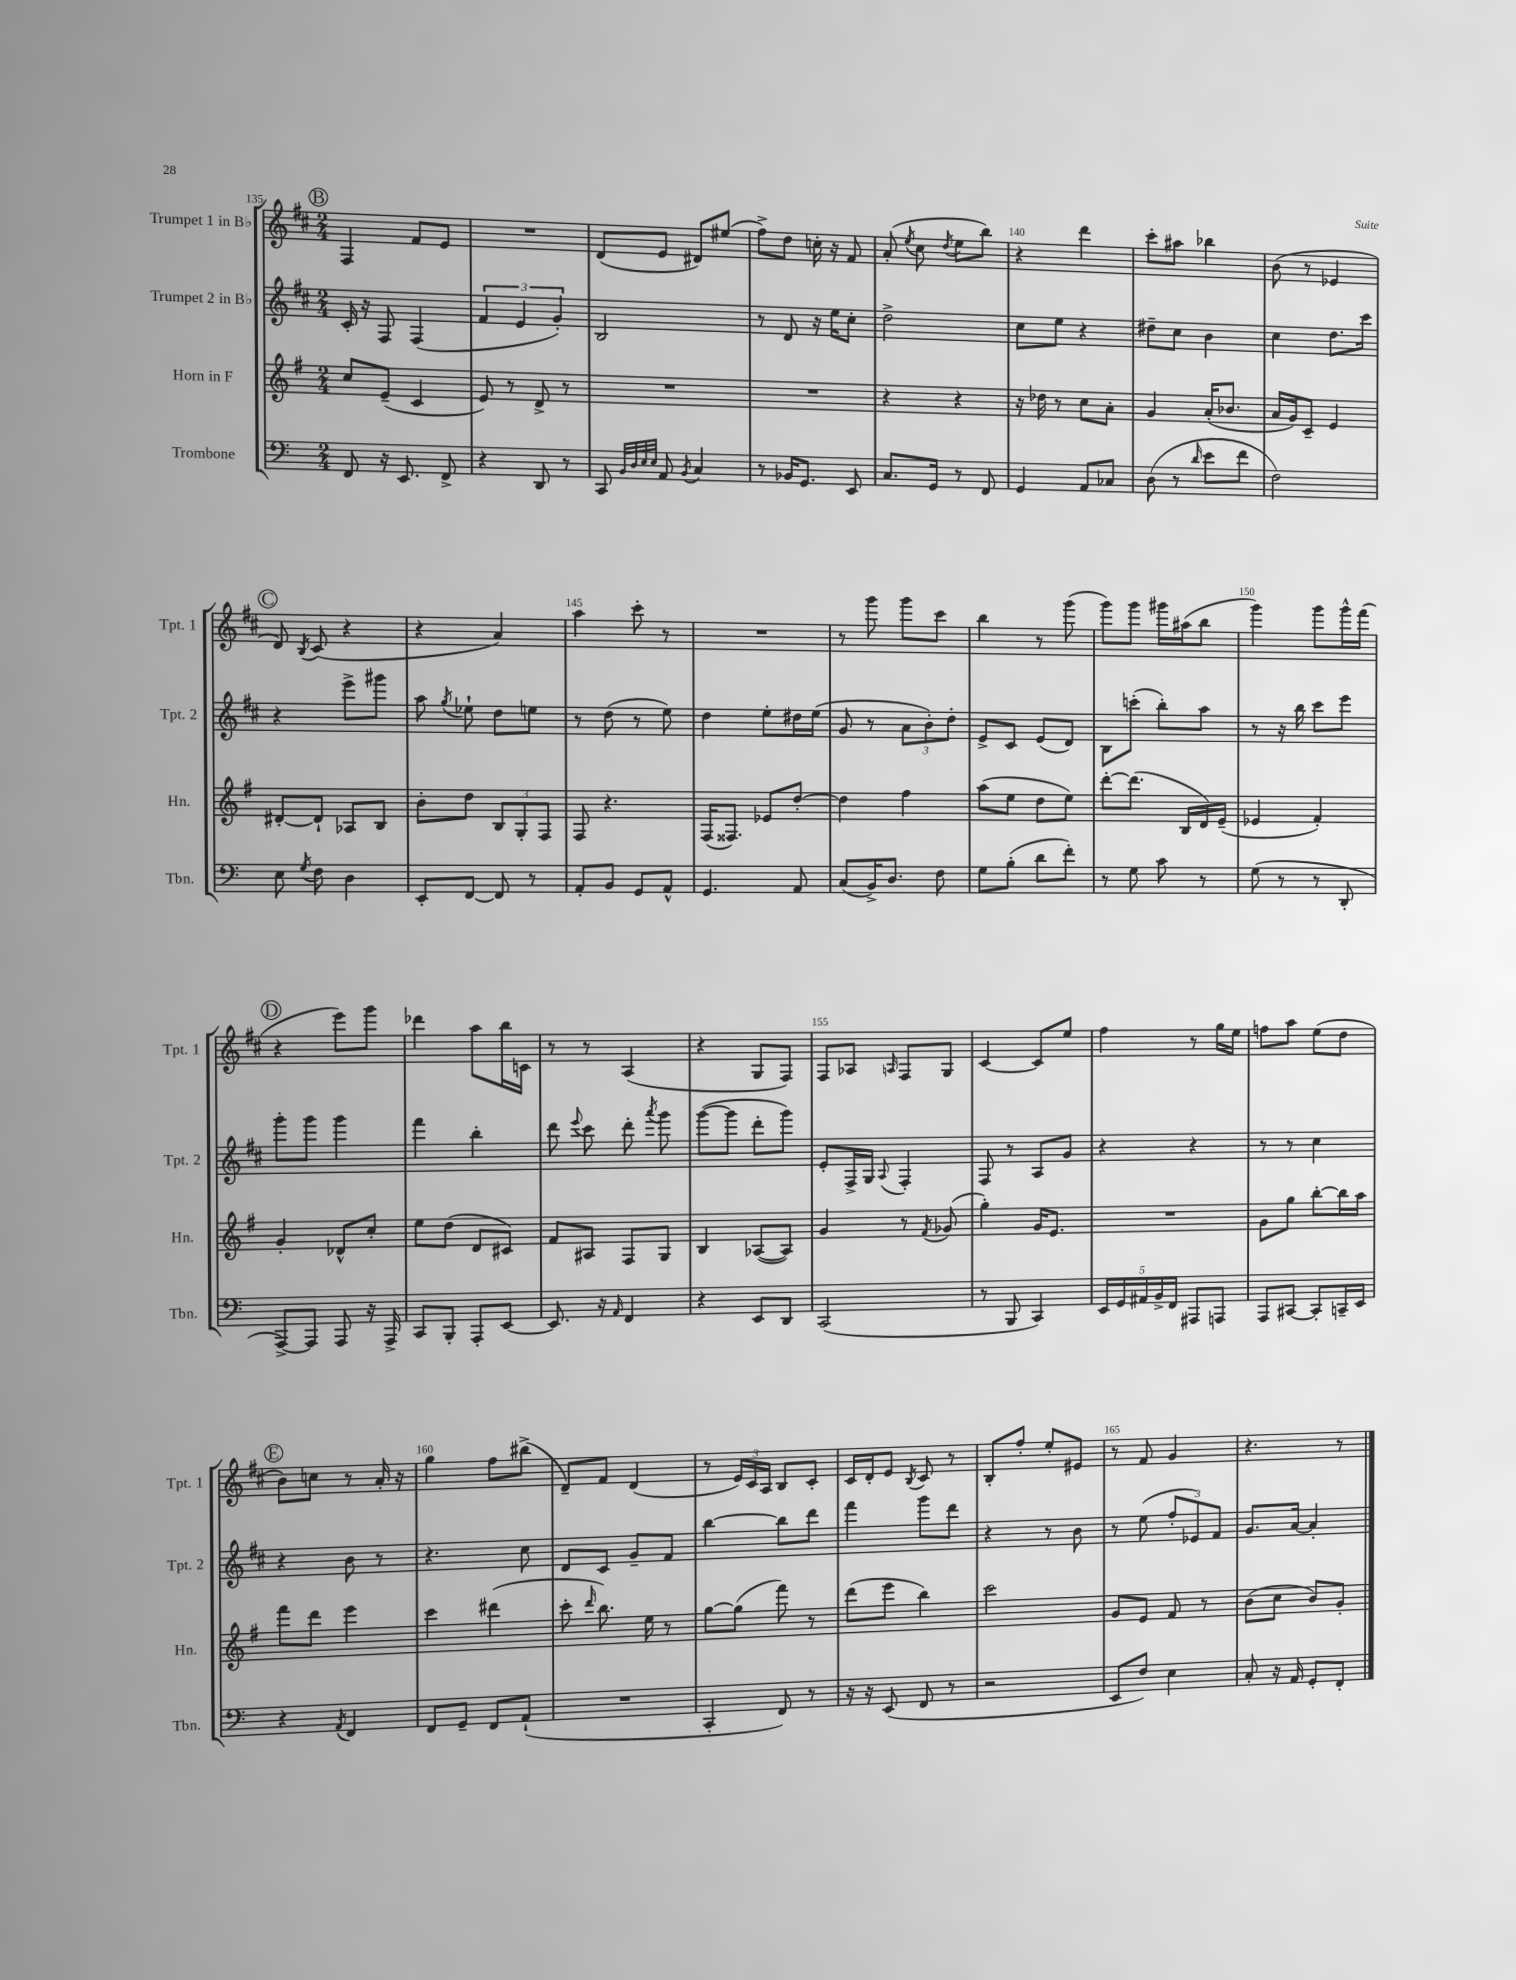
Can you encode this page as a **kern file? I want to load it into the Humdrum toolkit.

**kern	**kern	**kern	**kern
*part4	*part3	*part2	*part1
*staff4	*staff3	*staff2	*staff1
*I"Trombone	*I"Horn in F	*I"Trumpet 2 in B♭	*I"Trumpet 1 in B♭
*I'Tbn.	*I'Hn.	*I'Tpt. 2	*I'Tpt. 1
*clefF4	*clefG2	*clefG2	*clefG2
*k[]	*k[f#]	*k[f#c#]	*k[f#c#]
*M2/4	*M2/4	*M2/4	*M2/4
!!LO:REH:place=s1:t=B
=135	=135	=135	=135
8FF/	8cc/L	16c#'/	4F#/
.	.	16r	.
16r	(8e~/J	8F#/	.
8.EE/	.	.	.
.	4c/	(4F#/	8f#/L
8FF^/	.	.	8e/J
=136	=136	=136	=136
4r	8e/)	6f#/	2r
.	8r	.	.
.	.	6e/	.
8DD/	8d^/	.	.
.	.	6g'/)	.
8r	8r	.	.
=137	=137	=137	=137
8CC/	2r	2B/	(8d/L
32qqBB/LLL	.	.	.
32qqD/	.	.	.
32qqE/	.	.	.
32qqE/JJJ	.	.	.
8AA/	.	.	8e/J
8qBB/	.	.	.
4C/	.	.	8d#X/L)
.	.	.	(8ee#X/J
=138	=138	=138	=138
8r	2r	8r	8ff#^\L)
16BB-X/KL	.	8d/	8dd\J
8.GG/J	.	.	.
.	.	16r	16ccn'\
.	.	16ee\KL	16r
8EE/	.	8cc#'\J	8f#/
=139	=139	=139	=139
8.C/L	4r	2dd^\	(8a'/
.	.	.	8qee/
.	.	.	8cc#\
16GG/Jk	.	.	.
.	.	.	8qdd/
8r	4r	.	8ee\L
8FF/	.	.	8bb\J)
=140	=140	=140	=140
4GG/	16r	8cc#\L	4r
.	16dd-X\	.	.
.	8r	8ee\J	.
8AA/L	8cc\L	4r	4ddd\
8C-X/J	8a'\J	.	.
=141	=141	=141	=141
(8D\	4g/	8dd#X~\L	8ccc#'\L
8r	.	8cc#\J	8aa#X\J
16qqd/	.	.	.
8e\L	(16a'/KL	4b\	4bb-X\
.	8.b-X/J	.	.
8f\J	.	.	.
=142	=142	=142	=142
2F\)	16a/LL	4cc#\	(8b\
.	16g/J)	.	.
.	8c~/J	.	8r
.	4e/	8.dd\L	4e-X/
.	.	16ccc#\Jk	.
!!LO:LB:g=z
!!LO:REH:place=s1:t=C
=143	=143	=143	=143
8E\	[8d#X'/L	4r	8d/)
8qG/	.	.	8qB/
8F\	8d#`/J]	.	(8c#/
4D\	8A-X/L	8eee^\L	4r
.	8B/J	8ggg#X\J	.
=144	=144	=144	=144
8EE'/L	8b'\L	8aa\	4r
.	.	8qgg/	.
[8FF/J	8dd\J	8ee-X`\	.
8FF/]	12B/L	8dd\L	4a/)
.	12G'/	.	.
8r	.	8een\J	.
.	12F#/J	.	.
=145	=145	=145	=145
8AA'/L	8F#/	8r	4aa\
8BB/J	4.r	(8dd\	.
8GG/L	.	8r	8ccc#'\
8AA^^/J	.	8ee\)	8r
=146	=146	=146	=146
4.GG/	(16F#/KL	4dd\	2r
.	8.F##X/J)	.	.
.	8e-X/L	8ee'\L	.
8AA/	[8dd'/J	16dd#X\L	.
.	.	(16ee\JJ	.
=147	=147	=147	=147
(8C/L	4dd\]	8g/	8r
16BB^/K)	.	8r	8ggg\
8.D/J	.	.	.
.	4ff#\	12a\L	8ggg\L
.	.	12b'\)	.
8F\	.	.	8ccc#\J
.	.	12dd'\J	.
=148	=148	=148	=148
8G\L	(8aa\L	8e^/L	4bb\
(8B'\J	8ee\J	8c#/J	.
8d\L	8dd\L	(8e/L	8r
8f'\J)	8ee\J)	8d/J)	(8ggg\
=149	=149	=149	=149
8r	[8ddd'\L	8B\L	8ggg\L)
8G\	(8.ddd\J]	(8cccn'\J	8ggg\J
8c\	.	8bb'\L)	16ggg#X\LL
.	16B/LL	.	(16aa#X\J
8r	16d/)	8aa\J	8bb\J
.	(16e~/JJ	.	.
=150	=150	=150	=150
(8G\	4e-X/	8r	4ggg\)
8r	.	16r	.
.	.	16bb\	.
8r	4f#'/)	8ccc#\L	8ggg\L
8DD'/	.	8eee\J	16ggg^^\L
.	.	.	(16fff#\JJ
!!LO:LB:g=z
!!LO:REH:place=s1:t=D
=151	=151	=151	=151
[8AAA^/L)	4g'/	8ggg'\L	4r
8AAA/J]	.	8ggg\J	.
8AAA/	8d-X^^/L	4ggg\	8eee\L)
16r	8cc'/J	.	8ggg\J
16AAA^/	.	.	.
=152	=152	=152	=152
8CC/L	8ee\L	4fff#\	4ddd-X\
8BBB'/J	(8dd\J	.	.
8AAA'/L	8d/L	4bb'\	8aa\L
[8EE/J	8c#X/J)	.	16bb\L
.	.	.	16cn\JJ
=153	=153	=153	=153
8.EE/]	8f#/L	8ddd\	8r
.	.	8qqeee/	.
.	8A#X/J	8ccc#\	8r
16r	.	.	.
16qqAA/	.	.	.
4FF/	8F#/L	8ddd'\	(4A/
.	.	8qaaa/	.
.	8G/J	8ggg\	.
=154	=154	=154	=154
4r	4B/	([8ggg\L	4r
.	.	8ggg\J]	.
8EE/L	([8A-X/L	8ddd'\L	8G/L
8DD/J	8A-/J])	8ggg\J)	8F#/J)
=155	=155	=155	=155
(2CC/	4g/	8e'/L	8F#/L
.	.	16F#^/L	8A-X/J
.	.	16G/JJ	.
.	.	8qqA/	16qqAn/
.	8r	4F#'/	8F#/L
.	8qf#/	.	.
.	(8g-X/	.	8G/J
=156	=156	=156	=156
8r	4gg'\)	8F#/	[4c#/
8BBB/	.	8r	.
4CC/)	16g/KL	8A/L	8c#/L]
.	8.e/J	.	.
.	.	8g/J	8ee/J
=157	=157	=157	=157
20EE/LL	2r	4r	4ff#\
20GG/	.	.	.
20AA#X/	.	.	.
20BB^/	.	.	.
20FF/JJ	.	.	.
8AAA#X/L	.	4r	8r
8AAAn/J	.	.	16gg\LL
.	.	.	16ee\JJ
=158	=158	=158	=158
8AAA/L	8g\L	8r	8ffn\L
[8CC#X/J	8gg\J	8r	8aa\J
8CC#'/L]	[8bb'\L	4cc#\	(8ee\L
16CCn~/L	16bb\L]	.	8dd\J
16EE/JJ	16aa\JJ	.	.
!!LO:LB:g=z
!!LO:REH:place=s1:t=E
=159	=159	=159	=159
4r	8fff#\L	4r	8b\L)
.	8ddd\J	.	8ccn\J
8qAA/	.	.	.
4FF/	4eee\	8b\	8r
.	.	8r	16a'/
.	.	.	16r
=160	=160	=160	=160
8FF/L	4ccc\	4.r	4gg\
8GG~/J	.	.	.
8FF/L	(4ddd#X\	.	8ff#\L
(8AA`/J	.	8cc#\	(8bb#X^\J
=161	=161	=161	=161
2r	8ccc'\	8d/L	8d~/L)
.	16qqddd/	.	.
.	8.bb\)	8c#/J	8f#/J
.	.	8g~/L	(4d/
.	16ee\	.	.
.	8r	8f#/J	.
=162	=162	=162	=162
4CC'/	[8gg\L	[4bb\	8r
.	(8gg\J]	.	24e/LL)
.	.	.	24c#/
.	.	.	24A/JJ
8FF/)	8fff#\)	8bb\L]	8B/L
8r	8r	8ddd\J	8c#'/J
=163	=163	=163	=163
16r	(8ddd\L	4fff#\	16c#/LL
16r	.	.	16d'/J
(8EE/	8eee\J	.	8e/J
.	.	.	8qB/
8FF/	4bb\)	8ggg\L	8c#/
8r	.	8ddd\J	8r
=164	=164	=164	=164
2r	2ccc\	4r	8B'/L
.	.	.	8ff#'/J
.	.	8r	8ee'/L
.	.	8b\	8e#X/J
=165	=165	=165	=165
8EE/L	8g/L	8r	8r
8F/J)	8e/J	(8ee\	8f#/
4E\	8f#/	12ff#'/L	4g/
.	.	12e-X/)	.
.	8r	.	.
.	.	12f#/J	.
=166	=166	=166	=166
8C'/	(8b\L	8.g/L	4.r
16r	8cc\J	.	.
16AA/	.	[16a/Jk	.
8GG'/L	8b/L)	4a'/]	.
8FF'/J	8g'/J	.	8r
==	==	==	==
*-	*-	*-	*-
